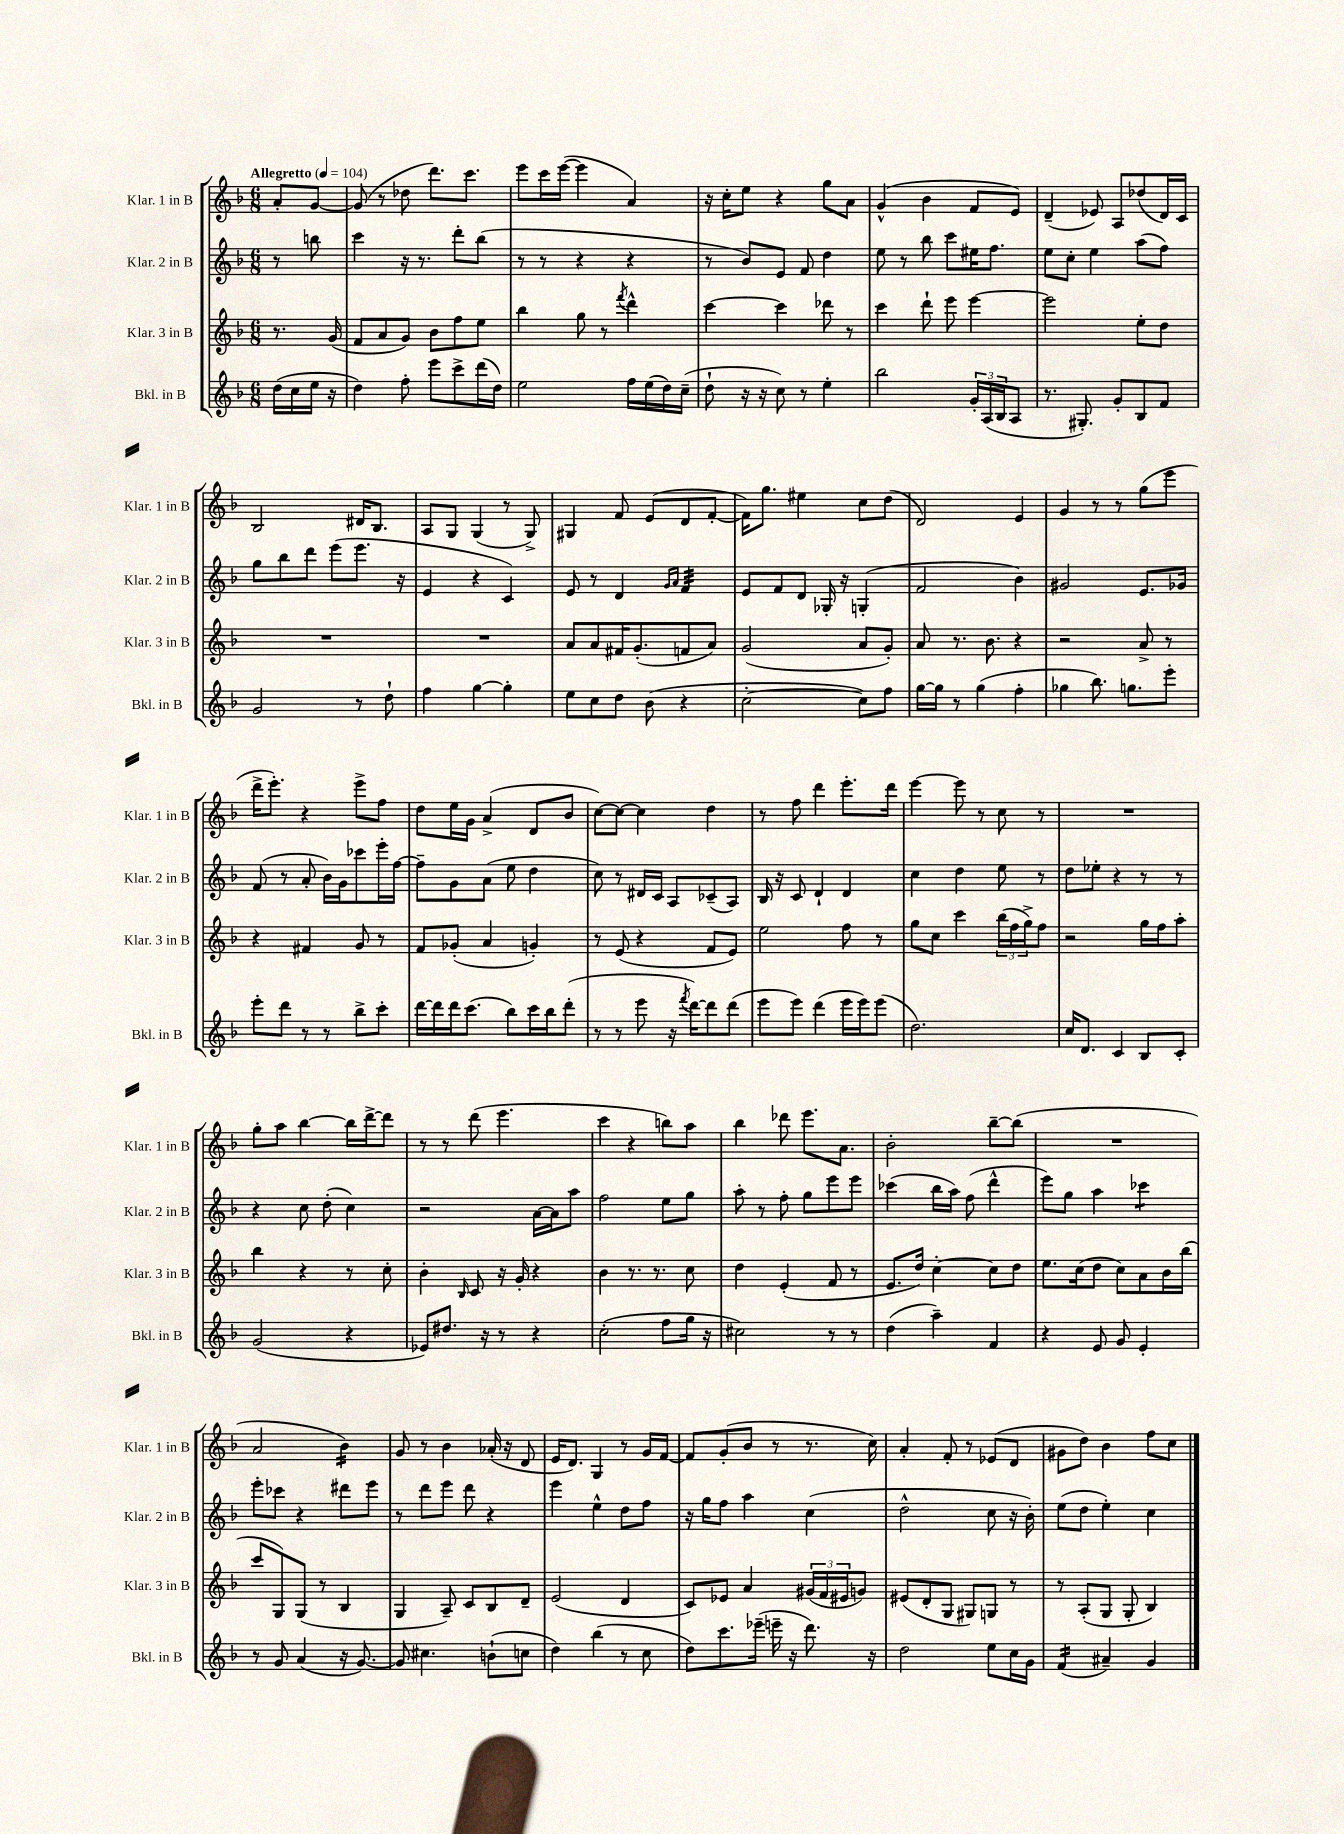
<<
\new StaffGroup <<
\new Staff = "s0" \with { instrumentName = "Klar. 1 in B" shortInstrumentName = "Klar. 1 in B" } {
    \clef treble \key f \major \numericTimeSignature \time 6/8 \partial 4 \tempo "Allegretto" 4 = 104
    a'8-. g'8~ |
    g'8( r8 des''8 d'''8.) c'''8. |
    e'''8 c'''16 e'''16~( e'''4 a'4) |
    r16 c''16-. e''8 r4 g''8 a'8 |
    g'4-^( bes'4 f'8 e'8) |
    d'4--( ees'8) a8 des''8( d'16) c'16 |
    bes2 dis'16 bes8. |
    a8 g8 g4( r8 g8->) |
    gis4 f'8 e'8( d'8 f'8~-. |
    f'16) g''8. eis''4 c''8 d''8( |
    d'2) e'4 |
    g'4 r8 r8 g''8( e'''8 |
    d'''16-> e'''8.-.) r4 e'''8-> f''8 |
    d''8 e''16 g'16 a'4->( d'8 bes'8 |
    c''8~) c''8~ c''4 d''4 |
    r8 f''8 d'''4 e'''8.-. d'''16 |
    e'''4~ e'''8 r8 c''8 r8 |
    R2. |
    g''8-. a''8 bes''4~ bes''16 d'''16~-> d'''8 |
    r8 r8 d'''8( e'''4. |
    c'''4 r4 b''8) a''8 |
    bes''4 des'''8 e'''8. a'8. |
    bes'2-. bes''8~-- bes''8( |
    R2. |
    a'2 bes'4:16) |
    g'8 r8 bes'4 aes'16-.( r16 d'8 |
    e'16 d'8.) g4 r8 g'16 f'16~ |
    f'8 g'8-.( bes'8 r8 r8. c''16) |
    a'4-. f'8-. r8 ees'8( d'8 |
    gis'8 d''8) bes'4 f''8 c''8 \bar "|." |
}
\new Staff = "s1" \with { instrumentName = "Klar. 2 in B" shortInstrumentName = "Klar. 2 in B" } {
    \clef treble \key f \major \numericTimeSignature \time 6/8 \partial 4
    r8 b''8 |
    c'''4 r16 r8. d'''8-. bes''8( |
    r8 r8 r4 r4 |
    r8 bes'8) e'8 f'8 d''4 |
    e''8 r8 bes''8 c'''8 eis''16 f''8. |
    e''8 c''8-. e''4 a''8( f''8) |
    g''8 bes''8 d'''8 e'''8( e'''8. r16 |
    e'4 r4 c'4) |
    e'8 r8 d'4 \grace { g'16 a'16 } f'4:32 |
    e'8 f'8 d'8 ges16-. r16 g4-.( |
    f'2 bes'4) |
    gis'2 e'8. ges'16 |
    f'8( r8 a'8-. bes'16) g'16 ces'''8 e'''16-. f''16~ |
    f''8-- g'8 a'8( e''8 d''4 |
    c''8) r8 dis'16 c'16 a8 ces'8--( a8) |
    bes16 r16 c'8 d'4-! d'4 |
    c''4 d''4 e''8 r8 |
    d''8 ees''8-. r4 r8 r8 |
    r4 c''8 d''8-.( c''4) |
    r2 a'16~ a'16 a''8 |
    f''2 e''8 g''8 |
    a''8-. r8 f''8-. g''8 e'''8 e'''8 |
    ces'''4( bes''16 a''16) f''8( d'''4-^ |
    e'''8) g''8 a''4 ces'''4:8 |
    e'''8-. ces'''8 r4 dis'''8 e'''8 |
    r8 d'''8 e'''8 d'''8 r4 |
    e'''4 e''4-^ d''8 f''8 |
    r16 g''16 f''8 a''4 c''4( |
    d''2-^ c''8 r16 bes'16-.) |
    e''8( d''8 e''4-.) c''4 \bar "|." |
}
\new Staff = "s2" \with { instrumentName = "Klar. 3 in B" shortInstrumentName = "Klar. 3 in B" } {
    \clef treble \key f \major \numericTimeSignature \time 6/8 \partial 4
    r8. g'16( |
    f'8 a'8 g'8) bes'8 f''8 e''8 |
    bes''4 g''8 r8 \acciaccatura { f'''8 } d'''4-^ |
    c'''4~ c'''4 des'''8 r8 |
    c'''4 d'''8-! e'''8 e'''4~ |
    e'''2 e''8-. d''8 |
    R2. |
    R2. |
    a'8 a'8 fis'16 g'8.-.( f'8 a'8) |
    g'2( a'8 g'8-.) |
    a'8 r8. bes'8. r4 |
    r2 a'8-> r8 |
    r4 fis'4 g'8 r8 |
    f'8 ges'8-.( a'4 g'4-.) |
    r8 e'8( r4 f'8 e'8) |
    e''2 f''8 r8 |
    g''8 c''8 c'''4 \tuplet 3/2 { bes''16( f''16 g''16->) } f''8 |
    r2 g''16 f''16 a''8-. |
    bes''4 r4 r8 c''8-. |
    bes'4-. \grace { bes16 } c'8 r16 g'16-. r4 |
    bes'4 r8. r8. c''8 |
    d''4 e'4-.( f'8 r8 |
    e'8. d''16) c''4~-. c''8 d''8 |
    e''8. c''16( d''8 c''8) a'8 bes'16 bes''16( |
    c'''8 g8) g8( r8 bes4 |
    g4 a8--) c'8 bes8 d'8-- |
    e'2( d'4 |
    c'8) ees'8 a'4 \tuplet 3/2 { gis'16( f'16 eis'16 } g'8) |
    eis'8( d'8-. g8 gis8) g8 r8 |
    r8 a8-.( g8 g8-. bes4) \bar "|." |
}
\new Staff = "s3" \with { instrumentName = "Bkl. in B" shortInstrumentName = "Bkl. in B" } {
    \clef treble \key f \major \numericTimeSignature \time 6/8 \partial 4
    d''16( c''16 e''16 r16 |
    d''4) f''8-. e'''8 c'''8-> d'''16( d''16) |
    e''2 f''16 e''16( d''16) c''16--( |
    d''8-! r16 r16 c''8) r8 e''4-. |
    bes''2 \tuplet 3/2 { g'16-. a16( bes16 } a8 |
    r8. gis8.-.) g'8-. bes8 f'8 |
    g'2 r8 d''8-! |
    f''4 g''4~ g''4-. |
    e''8 c''8 d''8 bes'8( r4 |
    c''2~-. c''8) f''8 |
    g''16~ g''16 r8 g''4( f''4-. |
    ges''4 bes''8.) g''8. e'''8-. |
    e'''8-. d'''8 r8 r8 bes''8-> c'''8-. |
    d'''16~ d'''16 d'''16 c'''8.( bes''8) c'''16 bes''16 d'''8-.( |
    r8 r8 e'''8 r16 \acciaccatura { f'''8 } d'''16~) d'''8 d'''8( |
    e'''8 e'''8) d'''4( e'''16 e'''16) e'''8( |
    d''2.) |
    c''16 d'8. c'4 bes8 c'8-. |
    g'2( r4 |
    ees'8) dis''8. r16 r8 r4 |
    c''2-.( f''8 g''16 r16 |
    cis''2) r8 r8 |
    d''4( a''4--) f'4 |
    r4 e'8 g'8 e'4-. |
    r8 g'8 a'4( r16 g'8.~) |
    g'8 cis''4. b'8-!( c''8 |
    d''4) bes''4( r8 c''8 |
    d''8) c'''8. ees'''16--( e'''16-- r16 d'''8.) r16 |
    d''2 e''8 c''16 g'16 |
    f'4:16( ais'4--) g'4 \bar "|." |
}
>>
>>
\layout { \context { \Score \remove "Bar_number_engraver" } }
